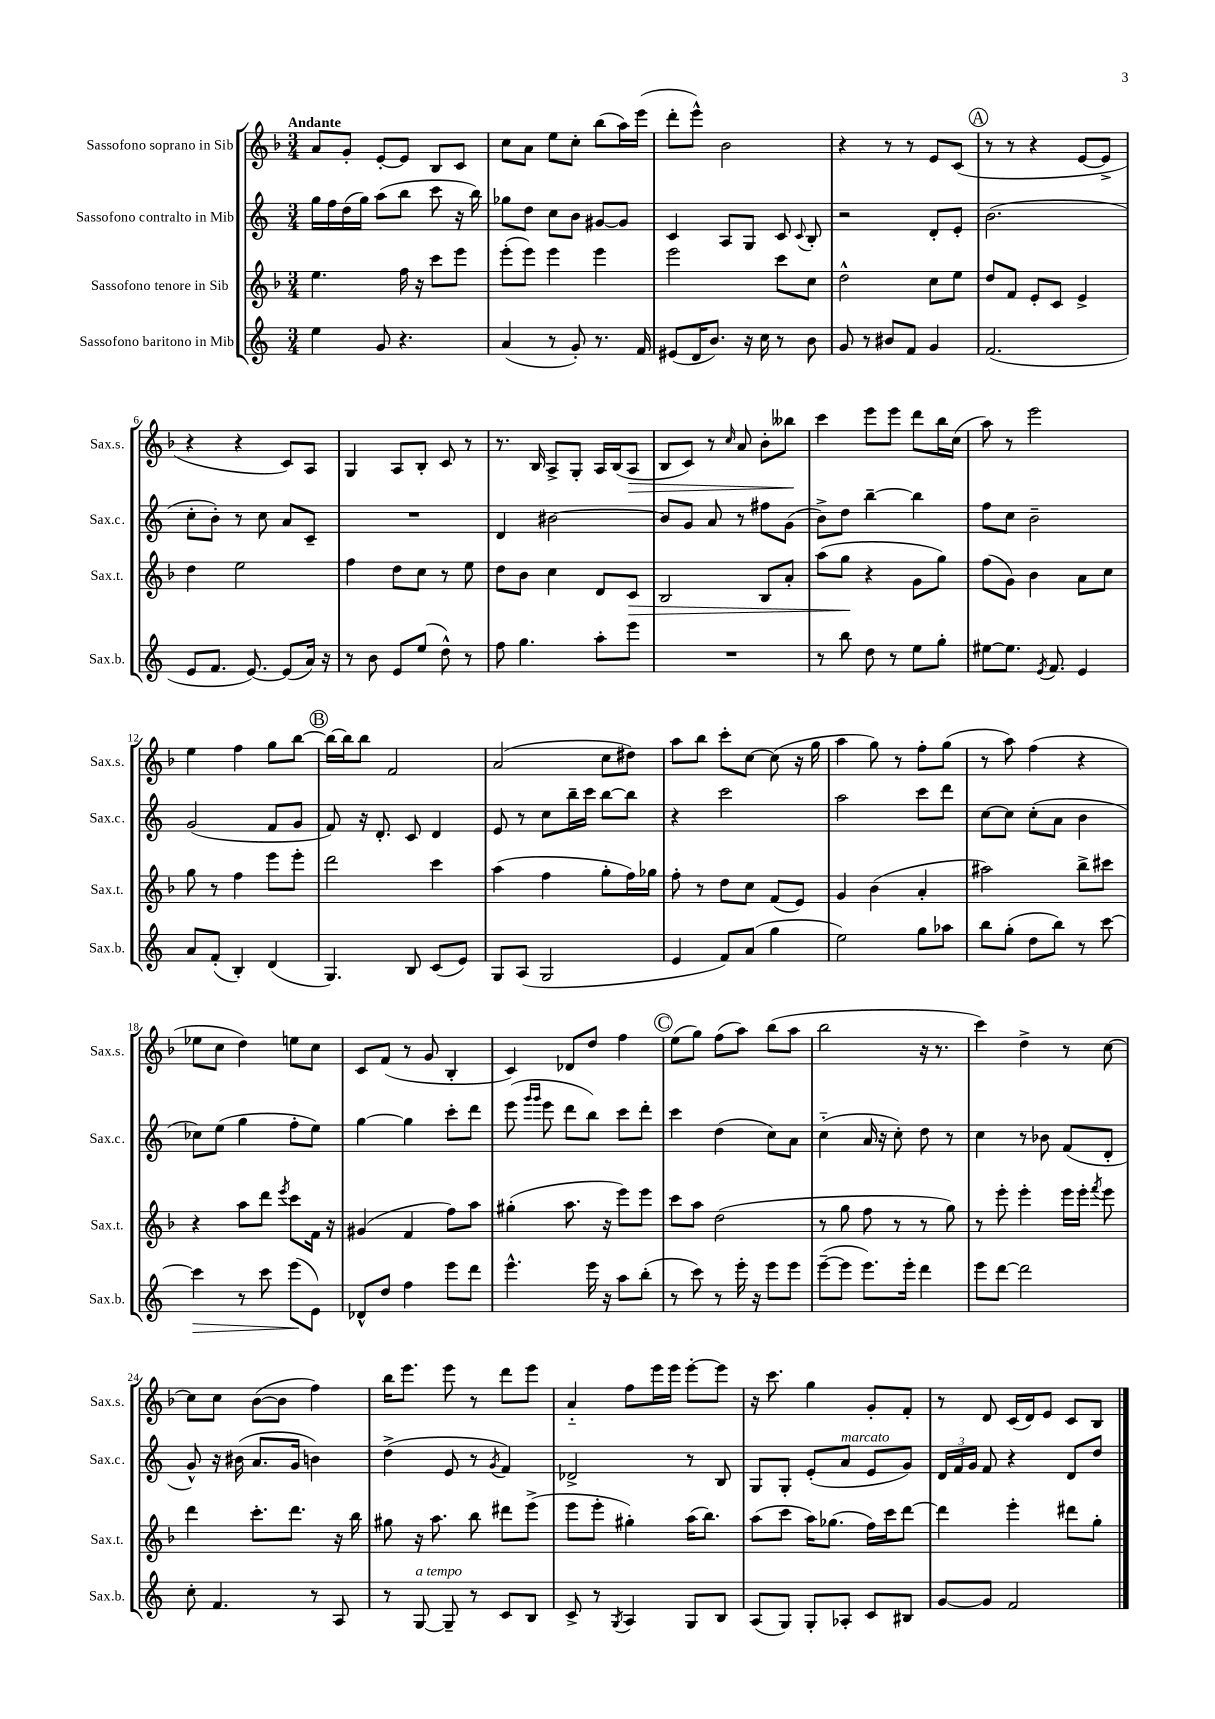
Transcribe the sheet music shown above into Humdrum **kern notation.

**kern	**kern	**kern	**kern
*staff4	*staff3	*staff2	*staff1
*clefG2	*clefG2	*clefG2	*clefG2
*k[]	*k[b-]	*k[]	*k[b-]
*M3/4	*M3/4	*M3/4	*M3/4
4ee	4.ee	16gg	8a
.	.	16ff	.
.	.	(16dd	8g'
.	.	16gg)	.
8g	.	(8aa	[8e'
4.r	16ff	8bb	8e]
.	16r	.	.
.	8ccc	8ccc	8B-
.	8eee	16r	8c
.	.	16bb)	.
=	=	=	=
(4a	(8eee'	8gg-	8cc
.	8eee)	8dd	8a
8r	4eee	8cc	8ee
8g')	.	8b	8cc'
8.r	4eee	[8g#	(8bb-
.	.	8g#]	16aa)
16f	.	.	(16eee
=	=	=	=
(8e#	2eee	4c	8ddd'
16d	.	.	8eee^^)
8.b)	.	.	.
.	.	8A	2b-
16r	.	8G	.
16cc	.	.	.
8r	8ccc	8c	.
.	.	8qqc	.
8b	8cc	8B'	.
=	=	=	=
8g	2dd^^	2r	4r
8r	.	.	.
8b#	.	.	8r
8f	.	.	8r
4g	8cc	8d'	8e
.	8ee	8e'	(8c
=	=	=	=
(2.f	8dd	(2.b	8r
.	8f	.	8r
.	8e'	.	4r
.	8c	.	.
.	4e^	.	[8e
.	.	.	8e^]
=	=	=	=
8e	4dd	8cc'	4r
8.f	.	8b')	.
.	2ee	8r	4r
[8.e)	.	.	.
.	.	8cc	.
(8e]	.	8a	8c)
16a)	.	8c~	8A
16r	.	.	.
=	=	=	=
8r	4ff	2.r	4G
8b	.	.	.
8e	8dd	.	8A
(8ee	8cc	.	8B-'
8dd^^)	8r	.	8c
8r	8ee	.	8r
=	=	=	=
8ff	8dd	4d	8.r
4.gg	8b-	.	.
.	.	.	16B-
.	4cc	[2b#	8A^
.	.	.	8G'
8aa'	8d	.	16A
.	.	.	(16B-
8eee	8c	.	8A
=	=	=	=
2.r	2B-	8b#]	8B-
.	.	8g	8c)
.	.	8a	8r
.	.	.	16qqcc
.	.	8r	8a
.	8B-	8ff#	8b-'
.	8a'	(8g	8bb--
=	=	=	=
8r	(8aa	8b^)	4ccc
8bb	8gg	8dd	.
8dd	4r	[4bb~	8eee
8r	.	.	8eee
8ee	8g	4bb]	8ddd
8gg'	8gg)	.	16bb-
.	.	.	(16cc
=	=	=	=
[8ee#	(8ff	8ff	8aa)
8.ee#]	8g)	8cc	8r
.	4b-	2b~	2eee
8qe	.	.	.
8.f	.	.	.
4e	8a	.	.
.	8cc	.	.
=	=	=	=
8a	8gg	(2g	4ee
(8f'	8r	.	.
4B')	4ff	.	4ff
(4d	8eee	8f	8gg
.	8eee'	8g	[8bb-
=	=	=	=
4.G)	2ddd	8f)	16bb-_
.	.	.	16bb-]
.	.	16r	8bb-
.	.	8.d'	.
.	.	.	2f
8B	.	8c	.
(8c	4ccc	4d	.
8e)	.	.	.
=	=	=	=
8G	(4aa	8e	(2a
(8A	.	8r	.
2G	4ff	8cc	.
.	.	16bb~	.
.	.	16ccc	.
.	8gg'	[8bb	8cc
.	16ff)	8bb]	8dd#)
.	16gg-	.	.
=	=	=	=
4e	8ff'	4r	8aa
.	8r	.	8bb-
8f)	8dd	2ccc	8ccc'
(8a	8cc	.	[8cc
4gg	(8f	.	(8cc]
.	8e)	.	16r
.	.	.	16gg
=	=	=	=
2ee)	4g	2aa	4aa
.	(4b-	.	8gg)
.	.	.	8r
8gg	4a'	8ccc	8ff'
8aa-	.	8ddd	(8gg
=	=	=	=
8bb	2aa#)	[8cc	8r
(8gg'	.	8cc]	8aa)
8dd	.	(8cc'	(4ff
8bb)	.	8a	.
8r	8bb-^	4b	4r
[8ccc	8ccc#	.	.
=	=	=	=
4ccc]	4r	8cc-)	8ee-
.	.	(8ee	8cc
8r	8aa	4gg	4dd)
8ccc	8ddd	.	.
.	8qeee	.	.
(8eee	8ccc	8ff'	8ee
8e)	16f	8ee)	8cc
.	16r	.	.
=	=	=	=
8d-^^	(4g#	[4gg	8c
8dd	.	.	(8f
4ff	4f	4gg]	8r
.	.	.	8g
8eee	8ff)	8ccc'	4B-'
8ddd	8aa	8ddd	.
=	=	=	=
4.eee^^	(4gg#'	(8eee	4c)
.	.	16qqggg	.
.	.	16qqggg	.
.	.	8eee	.
.	8.aa	8ddd	8d-
16eee	.	8bb)	8dd
16r	16r	.	.
8aa	8eee)	8ccc	4ff
(8bb'	8eee	8ddd'	.
=	=	=	=
8r	8ccc	4ccc	(8ee
8ccc)	8aa	.	8gg)
8r	(2dd	(4dd	(8ff
16eee'	.	.	8aa)
16r	.	.	.
8eee	.	8cc)	(8bb-
8eee	.	8a	8aa
=	=	=	=
([8eee~	8r	(4cc'~	2bb-
8eee]	8gg	.	.
8.eee)	8ff	16a	.
.	.	16r	.
.	8r	8cc')	.
16eee'	.	.	.
4ddd	8r	8dd	16r
.	.	.	8.r
.	8gg)	8r	.
=	=	=	=
8eee	8r	4cc	4ccc)
[8ddd	8eee'	.	.
2ddd]	4eee'	8r	4dd^
.	.	8b-	.
.	16eee	(8f	8r
.	16eee'	.	.
.	8qfff	.	.
.	8eee	8d'	[8cc
=	=	=	=
8cc'	4ddd	8g^^)	8cc]
4.f	.	16r	8cc
.	.	(16b#	.
.	8.ccc'	8.a	([8b-
.	.	.	8b-]
.	8.ddd	16g	.
8r	.	4b)	4ff)
8A	16r	.	.
.	16bb-	.	.
=	=	=	=
8r	8gg#	(4dd^	16bb-
.	.	.	8.eee
[8G	16r	.	.
.	8.aa	.	.
8G~]	.	8e	8eee
8r	8bb-	8r	8r
.	.	8qg	.
8c	8ddd#	4f)	8ddd
8B	(8eee^	.	8eee
=	=	=	=
8c^	8eee	2d-^	4a'~
8r	8eee'	.	.
8qG	.	.	.
4A	4gg#')	.	8ff
.	.	.	16eee
.	.	.	16eee
8G	(16aa	8r	[8eee'
.	8.bb-)	.	.
8B	.	8B	8eee]
=	=	=	=
(8A	(8aa	8G	16r
.	.	.	8.ccc
8G)	8ccc	8G'	.
8G'	16aa)	(8e'	4gg
.	(8.gg-	.	.
8A-'	.	8a	.
8c	16ff)	8e	8g'
.	16ccc	.	.
8B#	[8ddd	8g)	8f'
=	=	=	=
[8g	4ddd]	24d	8r
.	.	24f	.
.	.	24g	.
8g]	.	8f	8d
2f	4eee'	4r	(16c
.	.	.	16d)
.	.	.	8e
.	8ddd#	8d	8c
.	8gg'	8dd	8B-
==	==	==	==
*-	*-	*-	*-
